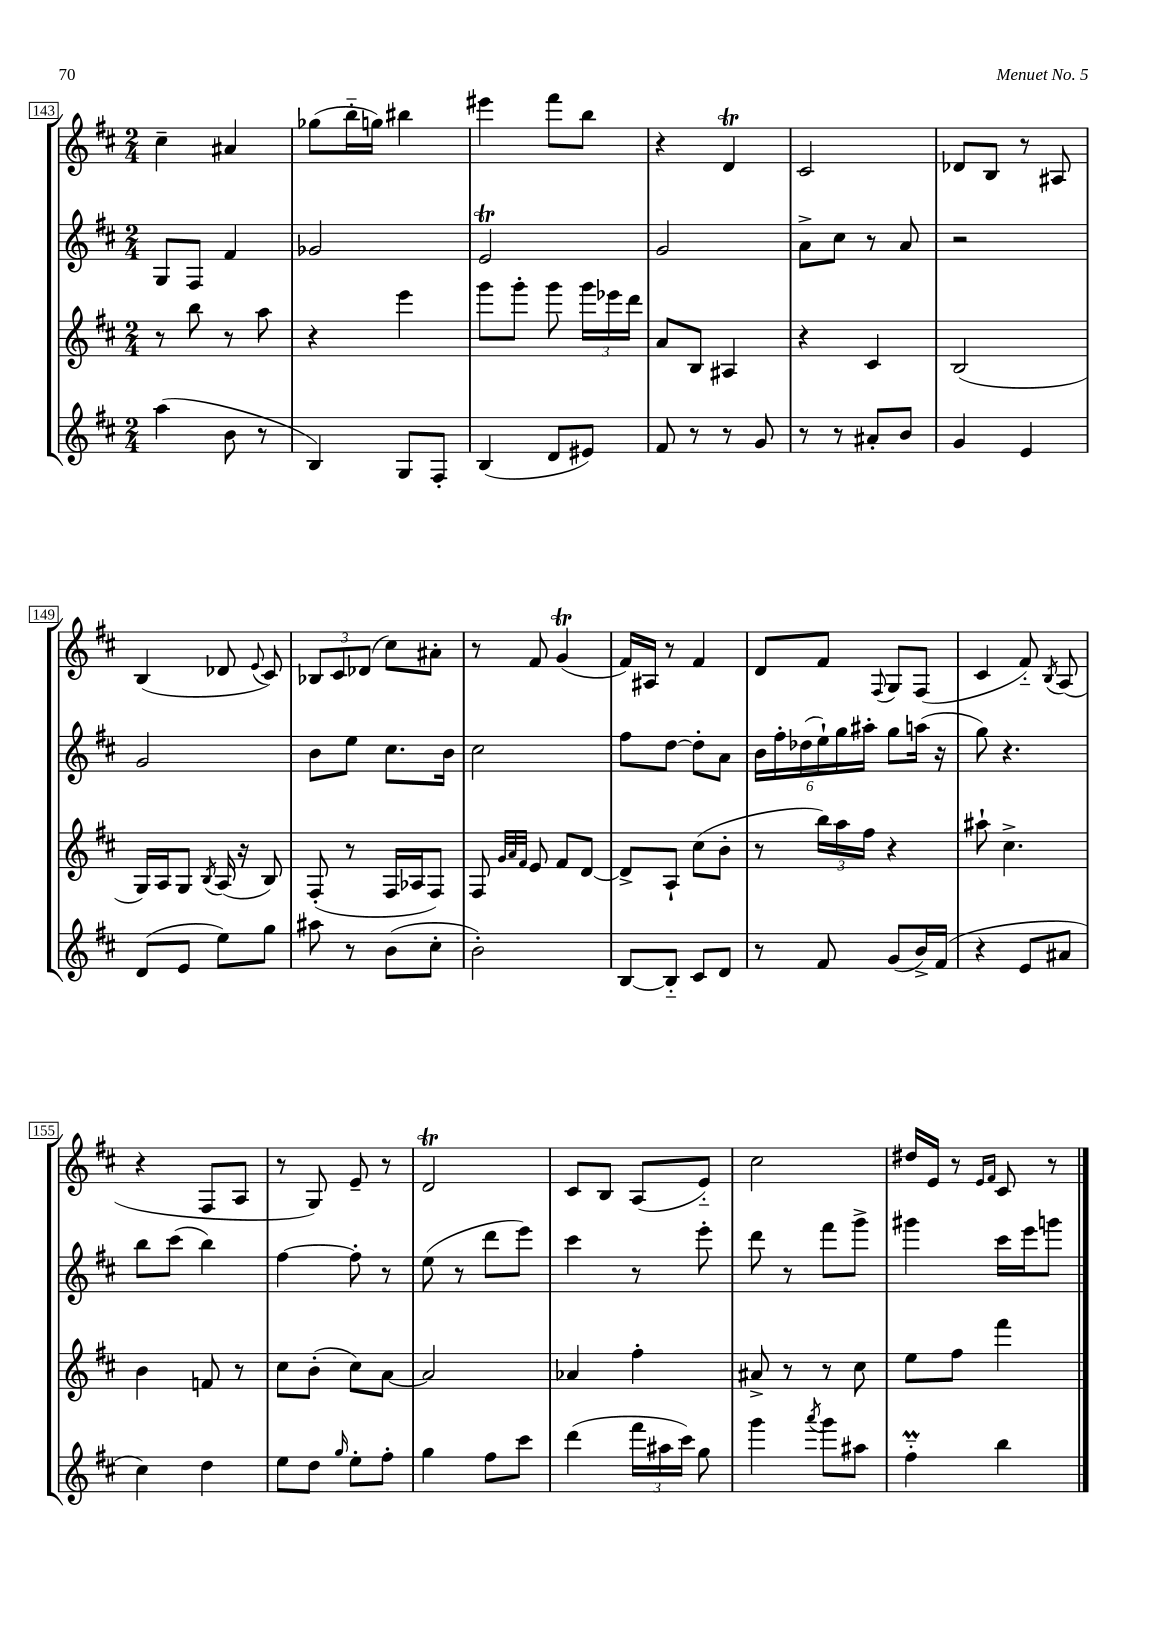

**kern	**kern	**kern	**kern
*part4	*part3	*part2	*part1
*staff4	*staff3	*staff2	*staff1
*clefG2	*clefG2	*clefG2	*clefG2
*k[f#c#]	*k[f#c#]	*k[f#c#]	*k[f#c#]
*M2/4	*M2/4	*M2/4	*M2/4
=143	=143	=143	=143
(4aa\	8r	8G/L	4cc#~\
.	8bb\	8F#/J	.
8b\	8r	4f#/	4a#X/
8r	8aa\	.	.
=144	=144	=144	=144
4B/)	4r	2g-X/	(8gg-X\L
.	.	.	16bb\L
.	.	.	16ggn\JJ)
8G/L	4eee\	.	4bb#X\
8F#'/J	.	.	.
=145	=145	=145	=145
(4B/	8ggg\L	2eT/	4eee#X\
.	8ggg'\J	.	.
8d/L	8ggg\	.	8fff#\L
8e#X/J)	24ggg\LL	.	8bb\J
.	24eee-X\	.	.
.	24ddd\JJ	.	.
=146	=146	=146	=146
8f#/	8a/L	2g/	4r
8r	8B/J	.	.
8r	4A#X/	.	4dT/
8g/	.	.	.
=147	=147	=147	=147
8r	4r	8a^\L	2c#/
8r	.	8cc#\J	.
8a#X'/L	4c#/	8r	.
8b/J	.	8a/	.
=148	=148	=148	=148
4g/	(2B/	2r	8d-X/L
.	.	.	8B/J
4e/	.	.	8r
.	.	.	8A#X/
!!LO:LB:g=z
=149	=149	=149	=149
(8d/L	16G/LL)	2g/	(4B/
.	16A/J	.	.
8e/J	8G/J	.	.
.	8qB/	.	.
8ee\L)	(16A/	.	8d-X/
.	16r	.	.
.	.	.	8qqe/
8gg\J	8B/)	.	8c#/)
=150	=150	=150	=150
8aa#X\	(8F#'/	8b\L	12B-X/L
.	.	.	12c#/
8r	8r	8ee\J	.
.	.	.	(12d-X/J
(8b\L	16F#/LL	8.cc#\L	8cc#\L)
.	16A-X/J	.	.
8cc#'\J	8F#/J)	.	8a#X'\J
.	.	16b\Jk	.
=151	=151	=151	=151
2b'\)	8F#/	2cc#\	8r
.	32qqg/LLL	.	.
.	32qqa/	.	.
.	32qqf#/JJJ	.	.
.	8e/	.	8f#/
.	8f#/L	.	(4gT/
.	[8d/J	.	.
=152	=152	=152	=152
[8B/L	8d^/L]	8ff#\L	16f#/LL)
.	.	.	16A#X/JJ
8B/J]	8A`/J	[8dd\J	8r
8c#/L	(8cc#\L	8dd'\L]	4f#/
8d/J	8b'\J	8a\J	.
=153	=153	=153	=153
8r	8r	24b\LL	8d/L
.	.	24ff#'\	.
.	.	(24dd-X\	.
8f#/	24bb\LL)	24ee`\)	8f#/J
.	24aa\	24gg\	.
.	24ff#\JJ	24aa#X'\JJ	.
.	.	.	8qqF#/
(8g/L	4r	8gg\L	8G/L
16b^/L)	.	(16aan\Jk	(8F#/J
(16f#/JJ	.	16r	.
=154	=154	=154	=154
4r	8aa#X`\	8gg\)	4c#/
.	4.cc#^\	4.r	.
8e/L	.	.	8f#/)
.	.	.	8qB/
8a#X/J	.	.	(8A/
!!LO:LB:g=z
=155	=155	=155	=155
4cc#\)	4b\	8bb\L	4r
.	.	(8ccc#\J	.
4dd\	8fn/	4bb\)	8F#/L
.	8r	.	8A/J
=156	=156	=156	=156
8ee\L	8cc#\L	[4ff#\	8r
8dd\J	(8b'\J	.	8G/)
16qqgg/	.	.	.
8ee'\L	8cc#\L)	8ff#'\]	8e~/
8ff#'\J	[8a\J	8r	8r
=157	=157	=157	=157
4gg\	2a/]	(8ee\	2dT/
.	.	8r	.
8ff#\L	.	8ddd\L	.
8ccc#\J	.	8eee\J)	.
=158	=158	=158	=158
(4ddd\	4a-X/	4ccc#\	8c#/L
.	.	.	8B/J
24fff#\LL	4ff#'\	8r	(8A/L
24aa#X\	.	.	.
24ccc#\JJ)	.	.	.
8gg\	.	8eee'\	8e/J)
=159	=159	=159	=159
4ggg\	8a#X^/	8ddd\	2cc#\
.	8r	8r	.
8qaaa/	.	.	.
8ggg\L	8r	8fff#\L	.
8aa#X\J	8cc#\	8ggg^\J	.
=160	=160	=160	=160
4ff#m\	8ee\L	4ggg#X\	16dd#X/LL
.	.	.	16e/JJ
.	8ff#\J	.	8r
.	.	.	16qqe/LL
.	.	.	16qqf#/JJ
4bb\	4fff#\	16ccc#\LL	8c#/
.	.	16eee\J	.
.	.	8gggn\J	8r
==	==	==	==
*-	*-	*-	*-
